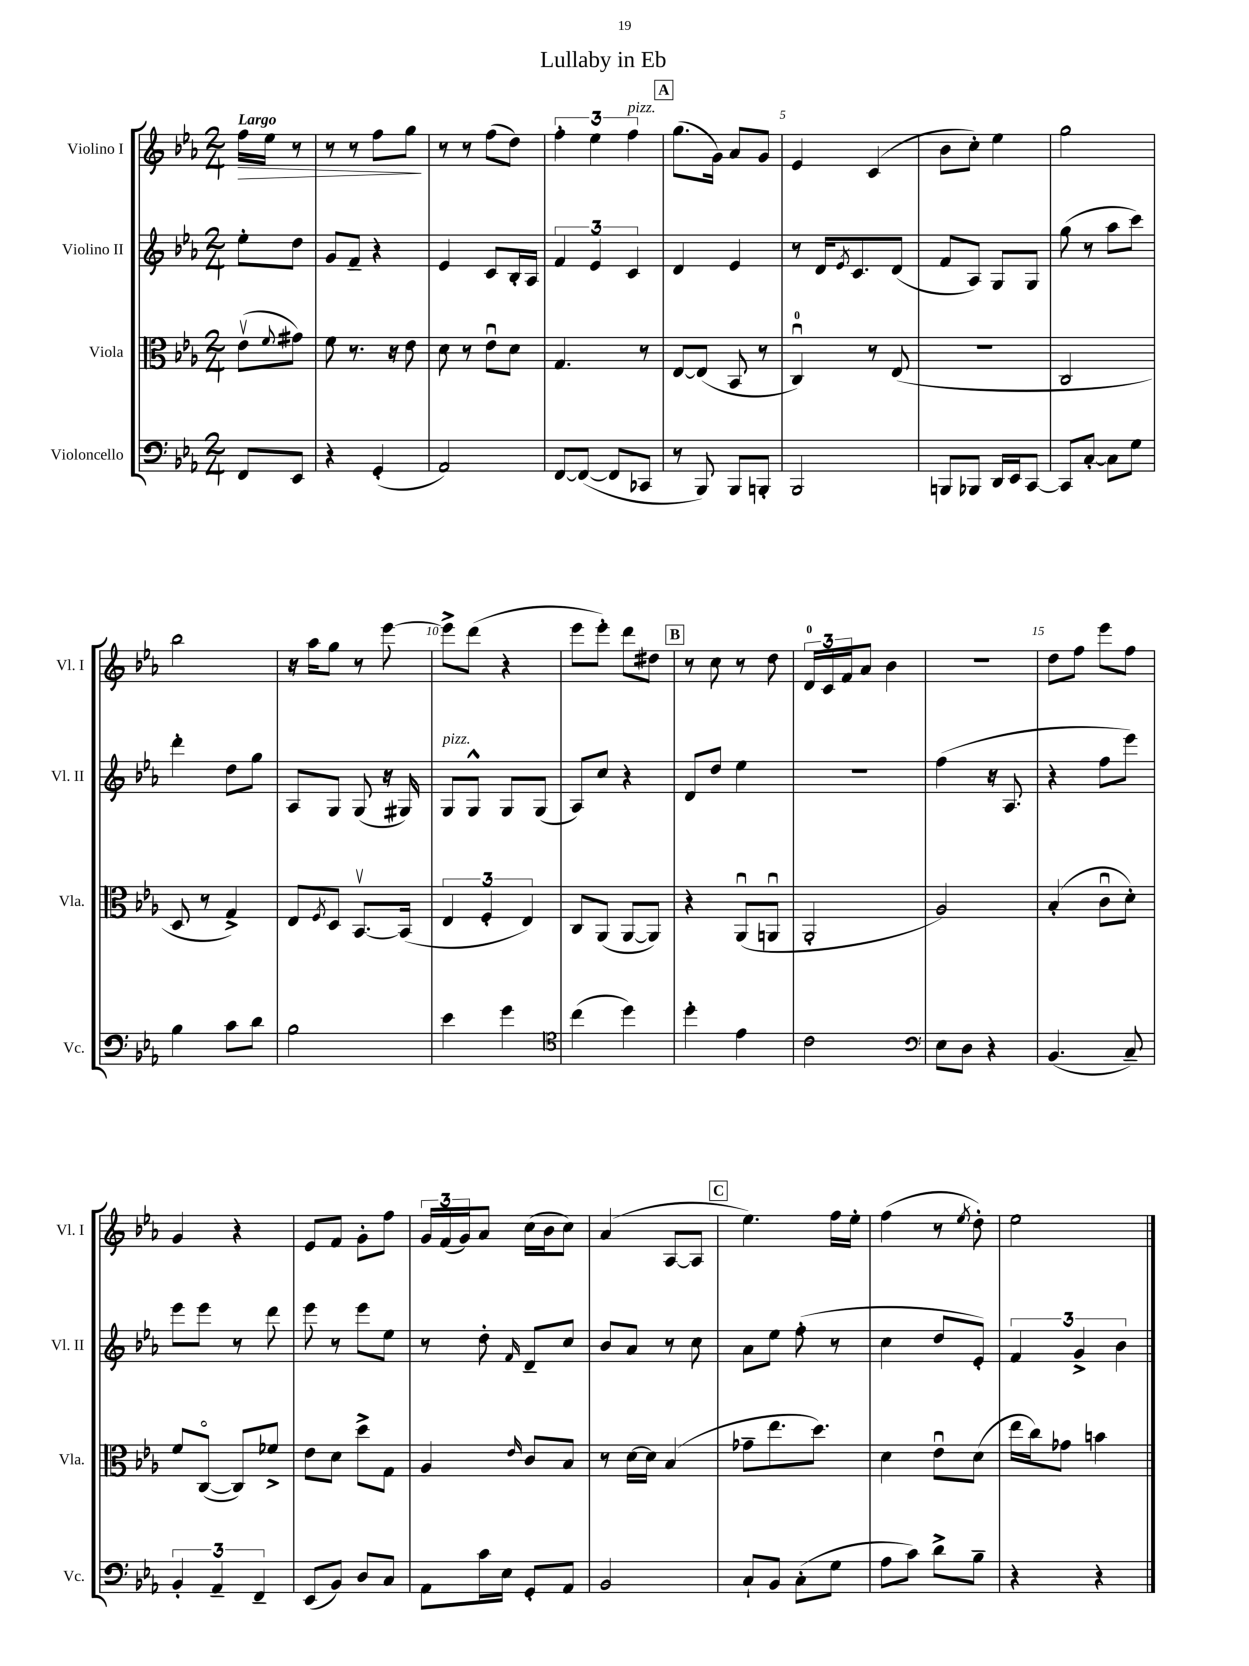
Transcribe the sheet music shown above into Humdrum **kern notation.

**kern	**kern	**kern	**kern	**dynam
*part4	*part3	*part2	*part1	*part1
*staff4	*staff3	*staff2	*staff1	*staff1
*I"Violoncello	*I"Viola	*I"Violino II	*I"Violino I	*
*I'Vc.	*I'Vla.	*I'Vl. II	*I'Vl. I	*
*clefF4	*clefC3	*clefG2	*clefG2	*
*k[b-e-a-]	*k[b-e-a-]	*k[b-e-a-]	*k[b-e-a-]	*
*M2/4	*M2/4	*M2/4	*M2/4	*
=	=	=	=	=
!	!	!	!LO:TX:a:B:t=Largo	!
!	!	!	!	!LO:HP:b
8FF/L	(8e-v\L	8ee-'\L	16ff\LL	>
.	.	.	16ee-\JJ	.
.	8qqf/	.	.	.
8EE-/J	8g#X\J)	8dd\J	8r	.
=1	=1	=1	=1	=1
4r	8f\	8g/L	8r	.
.	8.r	8f~/J	8r	.
(4GG'/	.	4r	8ff\L	.
.	16r	.	.	.
.	8e-\	.	8gg\J	.
.	.	.	.	]
=2	=2	=2	=2	=2
2AA-/)	8d\	4e-/	8r	.
.	8r	.	8r	.
.	8e-u\L	8c/L	(8ff\L	.
.	8d\J	16B-'/L	8dd\J)	.
.	.	16A-/JJ	.	.
=3	=3	=3	=3	=3
[8FF/L	4.G/	6f/	6ff'\	.
(8FF/J_	.	.	.	.
.	.	6e-/	6ee-\	.
8FF/L]	.	.	.	.
!	!	!	!LO:TX:a:i:t=pizz.	!
.	.	6c/	6ff\	.
8CC-X/J	8r	.	.	.
!!LO:REH:place=s1:t=A
=4	=4	=4	=4	=4
8r	[8E-/L	4d/	(8.gg\L	.
8BBB-/)	(8E-/J]	.	.	.
.	.	.	16g\Jk)	.
8BBB-/L	8BB-/	4e-/	8a-/L	.
8BBBn'/J	8r	.	8g/J	.
=5	=5	=5	=5	=5
2BBB-/	4Cu/)	8r	4e-/	.
.	.	16d/KL	.	.
.	.	8qe-/	.	.
.	.	8.c/	.	.
.	8r	.	(4c/	.
.	(8E-/	(8d/J	.	.
=6	=6	=6	=6	=6
8BBBn/L	2r	8f/L	8b-\L	.
8BBB-X/J	.	8A-/J)	8cc'\J)	.
16DD/LL	.	8G/L	4ee-\	.
16EE-/J	.	.	.	.
[8CC/J	.	8G/J	.	.
=7	=7	=7	=7	=7
8CC/L]	2C/	(8gg\	2gg\	.
[8C'/J	.	8r	.	.
8C\L]	.	8aa-\L	.	.
8G\J	.	8ccc\J)	.	.
!!LO:LB:g=z
=8	=8	=8	=8	=8
4B-\	8D/	4ddd'\	2bb-\	.
.	8r	.	.	.
8c\L	4G^/)	8dd\L	.	.
8d\J	.	8gg\J	.	.
=9	=9	=9	=9	=9
2B-\	8E-/L	8A-/L	16r	.
.	.	.	16aa-\KL	.
.	8qF/	.	.	.
.	8D/J	8G/J	8gg\J	.
.	[8.BB-v/L	(8G/	8r	.
.	.	16r	[8eee-\	.
.	(16BB-/Jk]	16G#X/)	.	.
=10	=10	=10	=10	=10
!	!	!LO:TX:a:i:t=pizz.	!	!
4e-\	6E-/	8G/L	8eee-^\L]	.
.	.	8G^^/J	(8ddd\J	.
.	6F'/	.	.	.
4g\	.	8G/L	4r	.
.	6E-/)	.	.	.
.	.	(8G/J	.	.
=11	=11	=11	=11	=11
*clefC4	*	*	*	*
(4cc\	8C/L	8A-/L)	8eee-\L	.
.	(8AA-/J	8cc/J	8eee-'\J)	.
4dd\)	[8AA-/L	4r	8ddd\L	.
.	8AA-/J])	.	8dd#X\J	.
!!LO:REH:place=s1:t=B
=12	=12	=12	=12	=12
4dd'\	4r	8d/L	8r	.
.	.	8dd/J	8cc\	.
4e-\	(8AA-u/L	4ee-\	8r	.
.	8AAnu/J	.	8dd\	.
=13	=13	=13	=13	=13
2c\	2AA-'/	2r	24d/LL	.
.	.	.	24c/	.
.	.	.	24f/J	.
.	.	.	8a-/J	.
.	.	.	4b-\	.
=14	=14	=14	=14	=14
*clefF4	*	*	*	*
8E-\L	2A-/)	(4ff\	2r	.
8D\J	.	.	.	.
4r	.	16r	.	.
.	.	8.A-/	.	.
=15	=15	=15	=15	=15
(4.BB-/	(4B-'/	4r	8dd\L	.
.	.	.	8ff\J	.
.	8cu\L	8ff\L	8eee-\L	.
8C~/)	8d'\J)	8eee-\J)	8ff\J	.
!!LO:LB:g=z
=16	=16	=16	=16	=16
6BB-'/	8f/L	8eee-\L	4g/	.
.	([8C/J	8eee-\J	.	.
6AA-~/	.	.	.	.
.	8C/L])	8r	4r	.
6FF~/	.	.	.	.
.	8f-X^/J	8ddd\	.	.
=17	=17	=17	=17	=17
(8EE-/L	8e-\L	8eee-\	8e-/L	.
8BB-/J)	8d\J	8r	8f/J	.
8D/L	8dd^\L	8eee-\L	8g'\L	.
8C/J	8G\J	8ee-\J	8ff\J	.
=18	=18	=18	=18	=18
8AA-\L	4A-/	8r	24g/LL	.
.	.	.	(24f/	.
.	.	.	24g/J)	.
16c\L	.	8dd'\	8a-/J	.
16E-\JJ	.	.	.	.
.	16qqe-/	16qqf/	.	.
8GG'/L	8c/L	8d~/L	(16cc\LL	.
.	.	.	16b-\J	.
8AA-/J	8B-/J	8cc/J	8cc\J)	.
=19	=19	=19	=19	=19
2BB-/	8r	8b-/L	(4a-/	.
.	[16d\LL	8a-/J	.	.
.	16d\JJ]	.	.	.
.	(4B-/	8r	[8A-/L	.
.	.	8cc\	8A-/J]	.
!!LO:REH:place=s1:t=C
=20	=20	=20	=20	=20
8C`/L	8g-X~\L	8a-\L	4.ee-\)	.
8BB-/J	8.ee-\	8ee-\J	.	.
(8C'\L	.	(8ff'\	.	.
.	8.dd\J)	.	.	.
8G\J	.	8r	16ff\LL	.
.	.	.	16ee-'\JJ	.
=21	=21	=21	=21	=21
8A-\L	4d\	4cc\	(4ff\	.
8c\J)	.	.	.	.
8d^\L	8e-u\L	8dd/L	8r	.
.	.	.	8qee-/	.
8B-~\J	(8d\J	8e-'/J)	8dd'\)	.
=22	=22	=22	=22	=22
4r	16ee-\LL	6f/	2ee-\	.
.	16cc\J)	.	.	.
.	8g-X\J	.	.	.
.	.	6g^/	.	.
4r	4bn\	.	.	.
.	.	6b-\	.	.
==	==	==	==	==
*-	*-	*-	*-	*-
